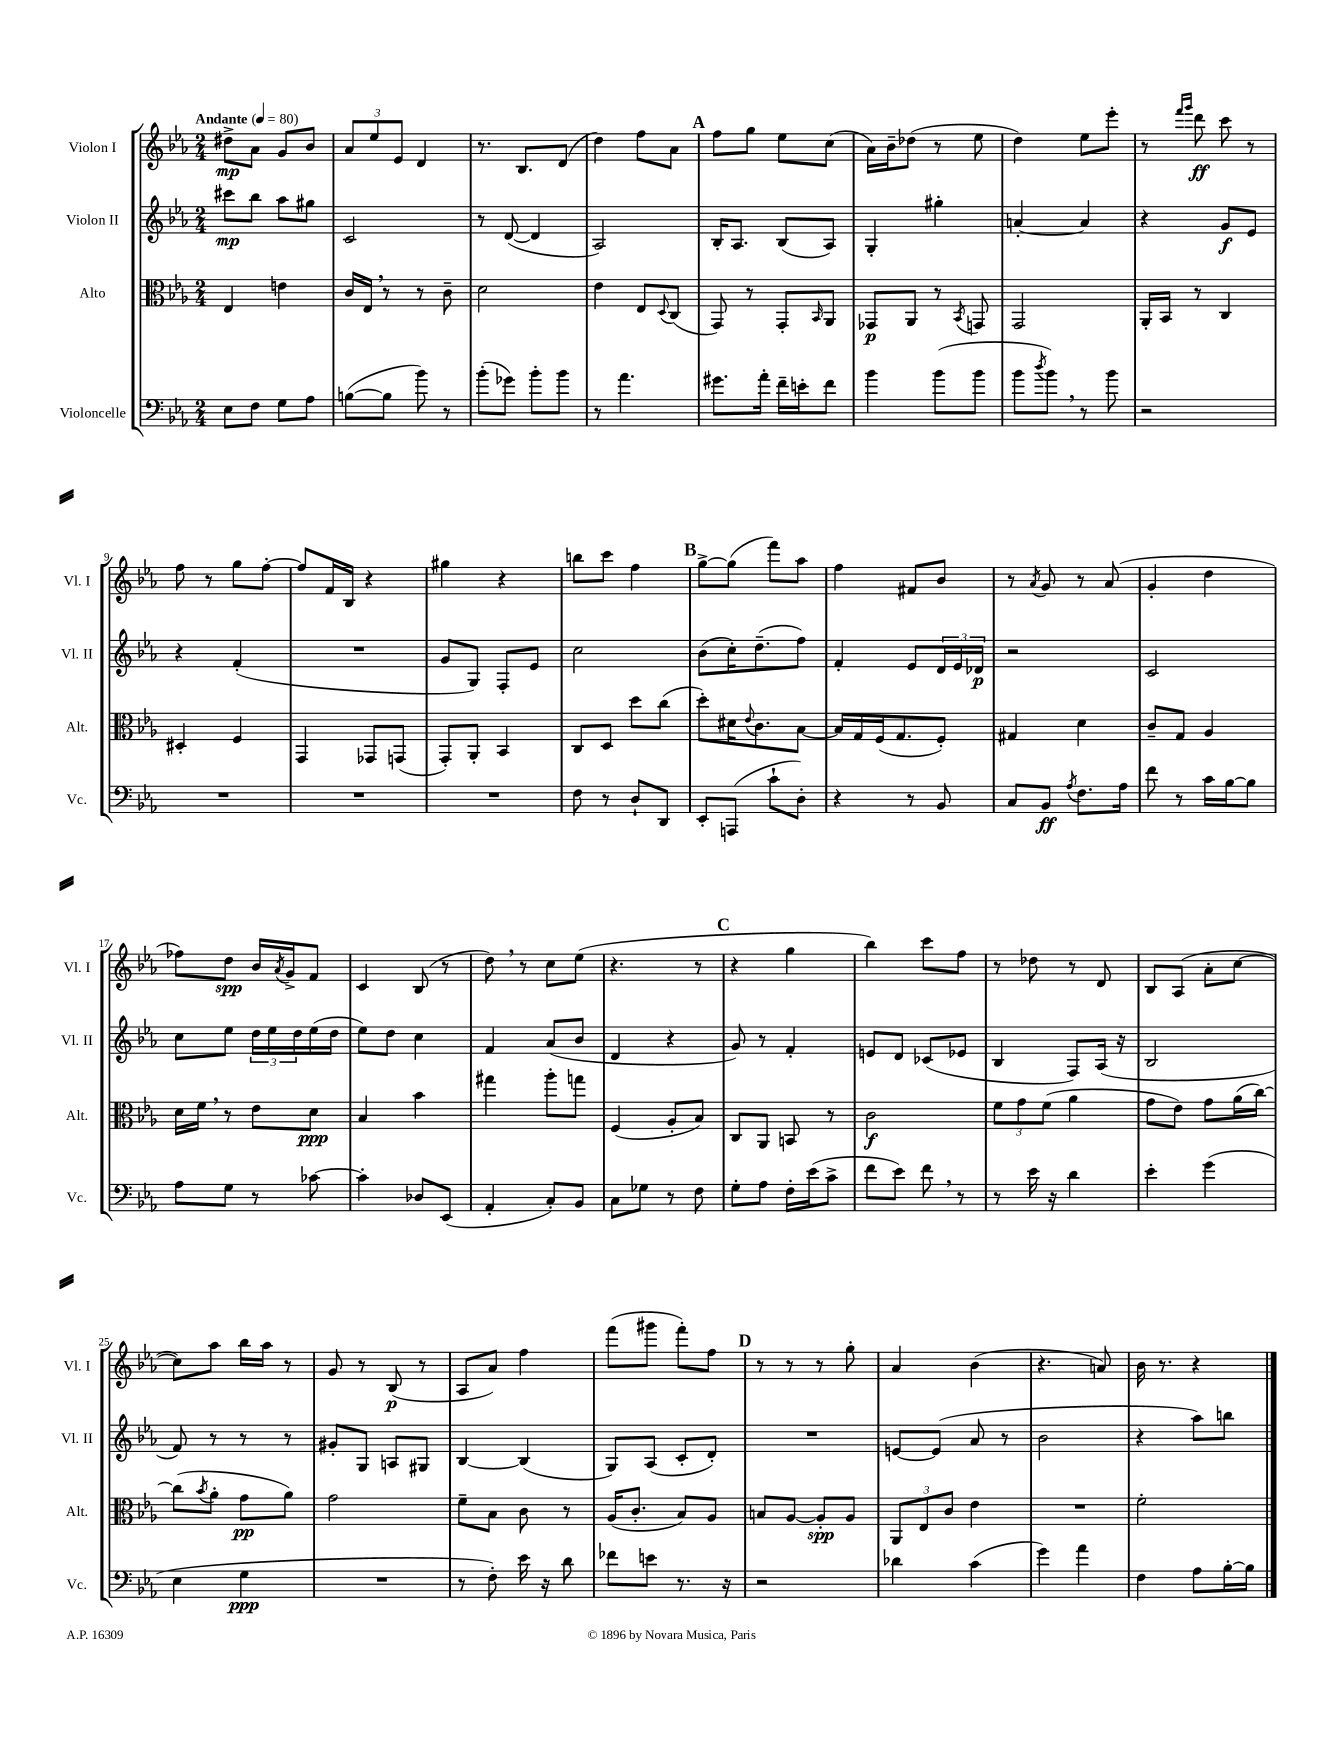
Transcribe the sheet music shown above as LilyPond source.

<<
\new StaffGroup <<
\new Staff = "s0" \with { instrumentName = "Violon I" shortInstrumentName = "Vl. I" } {
    \clef treble \key ees \major \numericTimeSignature \time 2/4 \tempo "Andante" 4 = 80
    dis''8->\mp aes'8 g'8 bes'8 |
    \tuplet 3/2 { aes'8 ees''8 ees'8 } d'4 |
    r8. bes8. d'8( |
    d''4) f''8 aes'8 |
    \mark \markup { \bold "A" } f''8 g''8 ees''8 c''8( |
    aes'16) bes'16-- des''8( r8 ees''8 |
    d''4) ees''8 ees'''8-. |
    r8 \grace { f'''16 g'''16 } d'''8\ff c'''8 r8 |
    f''8 r8 g''8 f''8~-. |
    f''8 f'16 bes16 r4 |
    gis''4 r4 |
    b''8 c'''8 f''4 |
    \mark \markup { \bold "B" } g''8~-> g''8( f'''8) aes''8 |
    f''4 fis'8 bes'8 |
    r8 \acciaccatura { aes'8 } g'8 r8 aes'8( |
    g'4-. d''4 |
    fes''8) d''8\spp bes'16 \acciaccatura { aes'8 } g'16-> f'8 |
    c'4 bes8( r8 |
    d''8) \breathe r8 c''8 ees''8( |
    r4. r8 |
    \mark \markup { \bold "C" } r4 g''4 |
    bes''4) c'''8 f''8 |
    r8 des''8 r8 d'8 |
    bes8 aes8( aes'8-. c''8~ |
    c''8) aes''8 bes''16 aes''16 r8 |
    g'8 r8 bes8\p( r8 |
    aes8 aes'8) f''4 |
    f'''8( gis'''8 f'''8-.) f''8 |
    \mark \markup { \bold "D" } r8 r8 r8 g''8-. |
    aes'4 bes'4( |
    r4. a'8) |
    bes'16 r8. r4 \bar "|." |
}
\new Staff = "s1" \with { instrumentName = "Violon II" shortInstrumentName = "Vl. II" } {
    \clef treble \key ees \major \numericTimeSignature \time 2/4
    cis'''8\mp bes''8 aes''8 gis''8 |
    c'2 |
    r8 d'8~( d'4 |
    aes2) |
    \mark \markup { \bold "A" } bes16-. aes8. bes8( aes8) |
    g4-. gis''4-. |
    a'4~-. a'4 |
    r4 g'8\f ees'8 |
    r4 f'4-.( |
    R2 |
    g'8 g8) f8-. ees'8 |
    c''2 |
    \mark \markup { \bold "B" } bes'8( c''16-.) d''8.--( f''8) |
    f'4-. ees'8 \tuplet 3/2 { d'16 ees'16 des'16\p } |
    r2 |
    c'2 |
    c''8 ees''8 \tuplet 3/2 { d''16 ees''16 d''16 } ees''16( d''16 |
    ees''8) d''8 c''4 |
    f'4 aes'8( bes'8 |
    d'4 r4 |
    \mark \markup { \bold "C" } g'8) r8 f'4-. |
    e'8 d'8 ces'8( ees'8 |
    bes4 f8) aes16( r16 |
    bes2 |
    f'8) r8 r8 r8 |
    gis'8-. g8 a8 gis8 |
    bes4~ bes4( |
    g8) aes8( c'8-. d'8-.) |
    \mark \markup { \bold "D" } R2 |
    e'8~ e'8( aes'8 r8 |
    bes'2 |
    r4 aes''8) b''8 \bar "|." |
}
\new Staff = "s2" \with { instrumentName = "Alto" shortInstrumentName = "Alt." } {
    \clef alto \key ees \major \numericTimeSignature \time 2/4
    ees4 e'4 |
    c'16 ees16 \breathe r8 r8 c'8-- |
    d'2 |
    ees'4 ees8 \appoggiatura { d8 } c8( |
    \mark \markup { \bold "A" } g,8) r8 g,8-. \grace { bes,16 } aes,8 |
    ges,8\p aes,8 r8 \acciaccatura { bes,8 } g,8 |
    g,2 |
    aes,16-. bes,16 r8 c4 |
    dis4-. f4 |
    g,4 ges,8 g,8( |
    g,8-.) aes,8-. bes,4 |
    c8 d8 d''8 c''8( |
    \mark \markup { \bold "B" } d''8-.) dis'16 \appoggiatura { ees'8 } c'8. bes8~ |
    bes16 g16 f16( g8. f8-.) |
    gis4 d'4 |
    c'8-- g8 aes4 |
    d'16 f'16 \breathe r8 ees'8 d'8\ppp |
    bes4 bes'4 |
    gis''4 aes''8-. g''8 |
    f4( aes8-. bes8) |
    \mark \markup { \bold "C" } c8 aes,8 b,8 r8 |
    c'2\f |
    \tuplet 3/2 { f'8 g'8 f'8( } aes'4 |
    g'8 ees'8) g'8 aes'16( c''16~) |
    c''8( \acciaccatura { bes'8 } aes'8-. g'8\pp aes'8) |
    g'2 |
    f'8-- bes8 c'8 r8 |
    aes16( c'8.-. bes8) aes8 |
    \mark \markup { \bold "D" } b8 aes8~ aes8-.\spp aes8 |
    \tuplet 3/2 { aes,8 ees8 c'8 } ees'4 |
    R2 |
    f'2-. \bar "|." |
}
\new Staff = "s3" \with { instrumentName = "Violoncelle" shortInstrumentName = "Vc." } {
    \clef bass \key ees \major \numericTimeSignature \time 2/4
    ees8 f8 g8 aes8 |
    b8~( b8 bes'8) r8 |
    bes'8-.( ges'8) bes'8-. bes'8 |
    r8 aes'4. |
    \mark \markup { \bold "A" } gis'8. aes'16-. f'16-- e'16-. f'8 |
    bes'4 bes'8( bes'8 |
    bes'8 \acciaccatura { d''8 } bes'8) \breathe r8 bes'8 |
    r2 |
    R2 |
    R2 |
    R2 |
    f8 r8 d8-! d,8 |
    \mark \markup { \bold "B" } ees,8-. a,,8( c'8-! d8-.) |
    r4 r8 bes,8 |
    c8 bes,8\ff \acciaccatura { aes8 } f8. aes16 |
    f'8 r8 c'16 bes16~ bes8 |
    aes8 g8 r8 ces'8~ |
    ces'4-. des8 ees,8( |
    aes,4-. c8-.) bes,8 |
    c8 ges8 r8 f8 |
    \mark \markup { \bold "C" } g8-. aes8 f16-. ees'16( c'8-> |
    f'8 ees'8) f'8 \breathe r8 |
    r8 ees'16 r16 d'4 |
    ees'4-. g'4( |
    ees4 g4\ppp |
    R2 |
    r8 f8-.) ees'16 r16 d'8 |
    fes'8 e'8 r8. r16 |
    \mark \markup { \bold "D" } r2 |
    des'4 c'4( |
    g'4) aes'4 |
    f4 aes8 bes16~-. bes16 \bar "|." |
}
>>
>>
